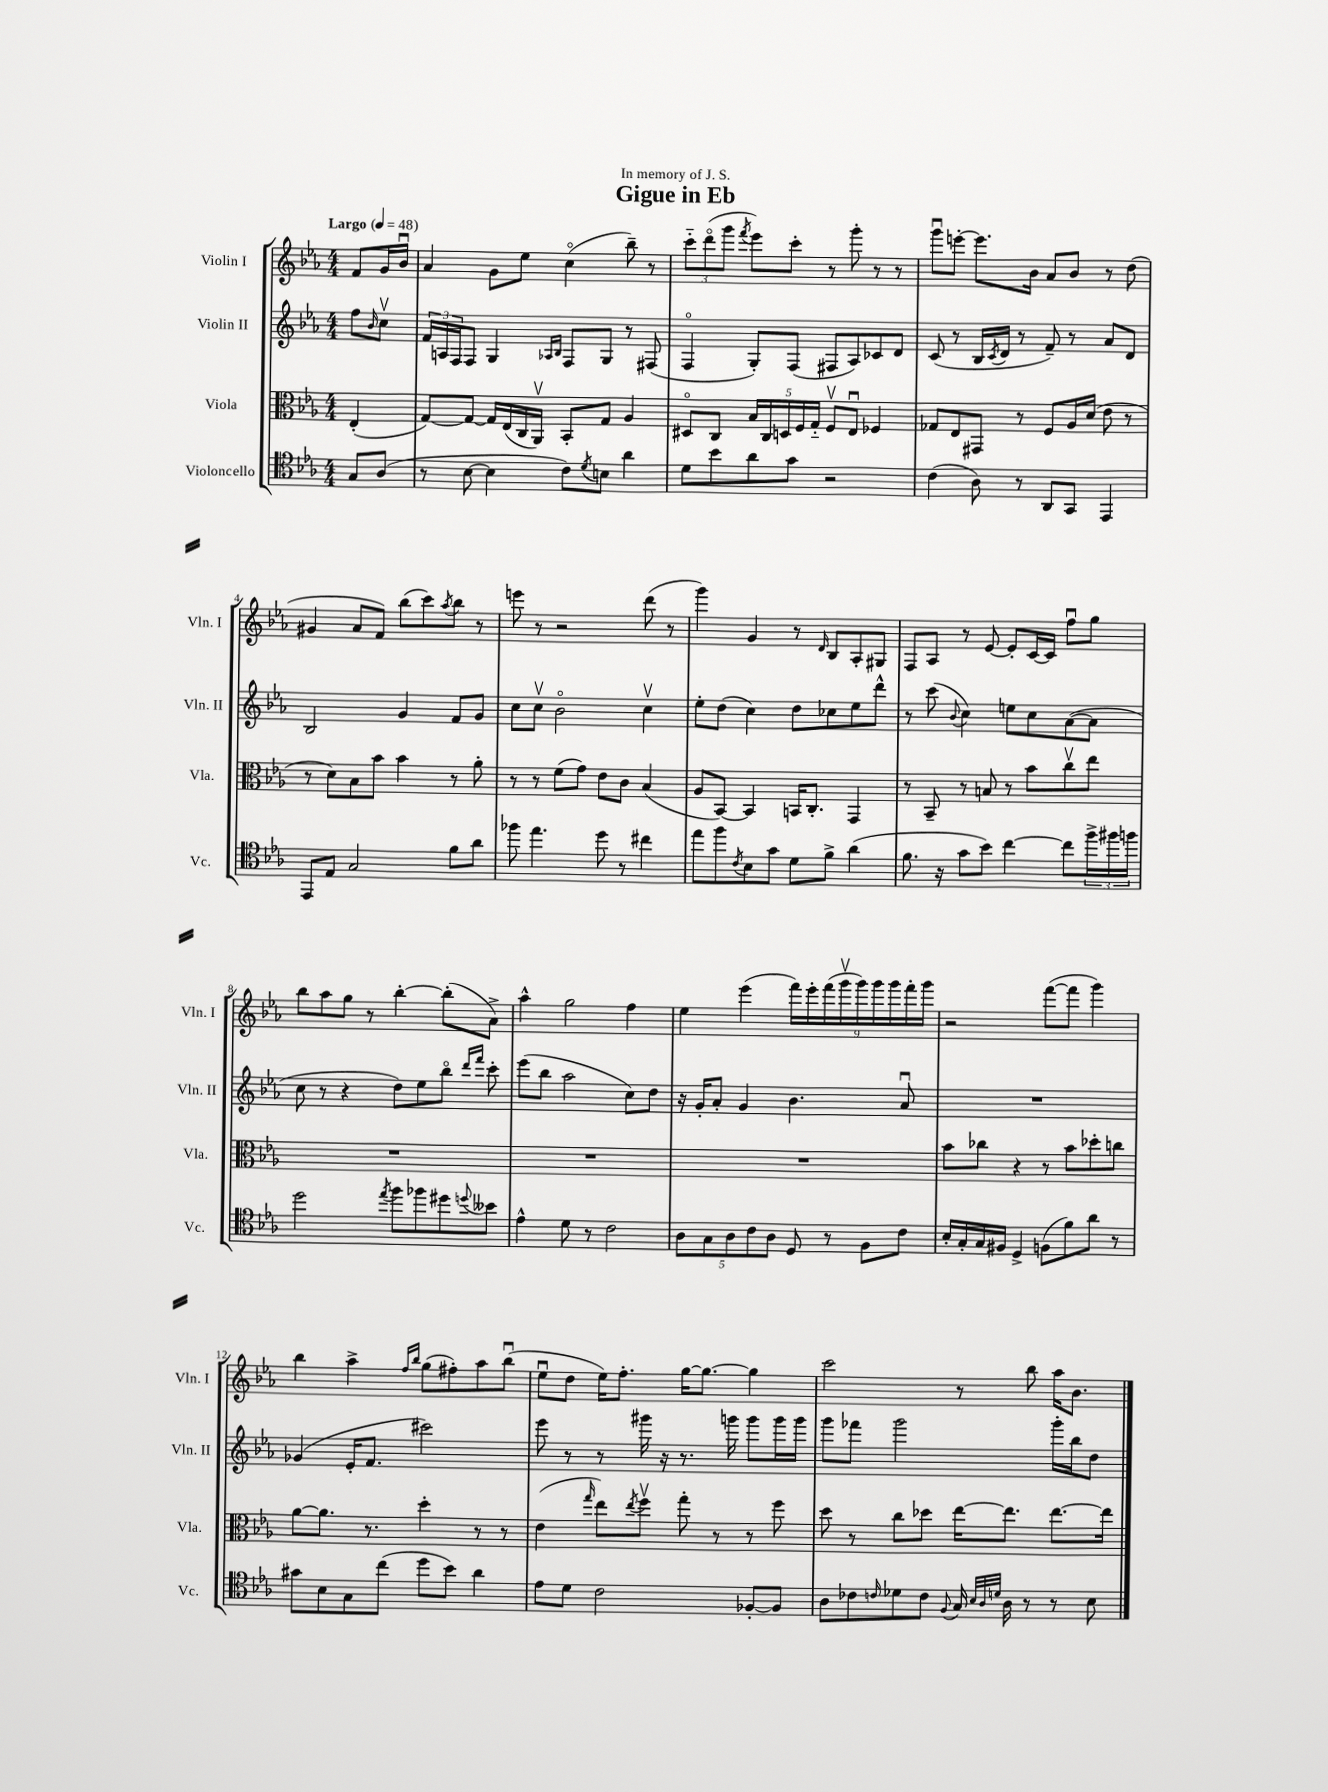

**kern	**kern	**kern	**kern
*staff4	*staff3	*staff2	*staff1
*clefC4	*clefC3	*clefG2	*clefG2
*k[b-e-a-]	*k[b-e-a-]	*k[b-e-a-]	*k[b-e-a-]
*M4/4	*M4/4	*M4/4	*M4/4
*MM48	*MM48	*MM48	*MM48
8G	(4E-'	8ff	8f
.	.	16qqb-	.
(8A-	.	8ccv	16g
.	.	.	16b-u
=	=	=	=
8r	[8G)	24f	4a-
.	.	24A	.
.	.	24F	.
[8B-	8G_	8F	.
4B-]	16G]	4G	8g
.	(16E-	.	.
.	16C	.	8ee-
.	16AA-v)	.	.
.	.	16qqA-	.
.	.	16qqB-	.
8c)	8BB-'	8F	(4cco
8qd	.	.	.
8B	8G	8G	.
4a-	4A-	8r	8bb-~)
.	.	(8F#	8r
=	=	=	=
8d	8D#o	4Fo	12ccc'~
.	.	.	(12dddo
8b-	8C	.	.
.	.	.	12ggg
.	.	.	8qfff
8a-	20B-	8G')	8eee-)
.	20C	.	.
.	20D	.	.
8g	.	(8F	8ccc'
.	20F	.	.
.	20G'~	.	.
2r	8Fv	8F#	8r
.	8E-u	8A-)	8ggg'
.	4F-	8c-	8r
.	.	8d	8r
=	=	=	=
(4c	8G-	(8c	8gggu
.	8E-	8r	[8eee'
8A-)	8GG#	16B-	8.eee]
.	.	8qc	.
.	.	16d	.
8r	8r	8r	.
.	.	.	16b-
8AA-	8F	8f~)	8a-
8GG	16A-	8r	8b-
.	(16d	.	.
4EE-	8e-	8a-	8r
.	8r	8d	(8dd
=	=	=	=
8EE-	8r	2B-	4g#
8E-	8d)	.	.
2G	8B-	.	8a-
.	8b-	.	8f)
.	4b-	4g	(8bb-
.	.	.	8ccc)
.	.	.	8qaa-
8f	8r	8f	8bb-
8a-	8a-'	8g	8r
=	=	=	=
8ff-	8r	8cc	8eee
4.ee-	8r	8ccv	8r
.	(8f	2b-o	2r
.	8g)	.	.
8dd	8e-	.	.
8r	8c	.	.
4cc#	(4B-	4ccv	(8ddd
.	.	.	8r
=	=	=	=
8ee-	8A-	8ee-'	4ggg)
8ff	[8BB-)	(8dd	.
8qc	.	.	.
8B-	4BB-]	4cc)	4g
8g	.	.	.
8d	16BB	8dd	8r
.	8.C'	.	.
.	.	.	16qqd
8f^	.	8cc-	8B-
(4a-	4GG	8ee-	8A-'
.	.	8ddd^^	8G#
=	=	=	=
8.f	8r	8r	8F
.	8BB-~	(8ccc	8A-
16r	.	.	.
.	.	8qqb-	.
8g	8r	4cc)	8r
8b-)	8B	.	[8e-
[4cc	8r	8ee	8e-']
.	8b-	8cc	[16c
.	.	.	16c]
8cc]	8ccv	([8a-	8ffu
24ff^	8ee-	8a-]	8gg
24ff#	.	.	.
24ff	.	.	.
=	=	=	=
2dd	1r	8cc	8bb-
.	.	8r	8aa-
.	.	4r	8gg
.	.	.	8r
8qee-	.	.	.
8ff	.	8dd)	[4bb-'
8ff-	.	8ee-	.
8dd#	.	8bb-o	(8bb-']
.	.	16qqddd	.
8qqdd	.	16qqfff	.
8b--	.	8ccc'	8a-^)
=	=	=	=
4e-^^	1r	(8eee-	4aa-^^
.	.	8bb-	.
8d	.	2aa-	2gg
8r	.	.	.
2c	.	.	.
.	.	8cc)	4ff
.	.	8dd	.
=	=	=	=
10A-	1r	16r	4ee-
.	.	16g'	.
10G	.	.	.
.	.	8a-'	.
10A-	.	.	.
.	.	4g	(4eee-
10c	.	.	.
10A-	.	.	.
8D	.	4.b-	18fff)
.	.	.	18eee-'
.	.	.	(18fff
8r	.	.	.
.	.	.	18gggv
.	.	.	18ggg)
8F	.	.	.
.	.	.	18ggg
.	.	.	18ggg
8c	.	8a-u	.
.	.	.	18fff'
.	.	.	18ggg
=	=	=	=
16B-'	8b-	1r	2r
16G'	.	.	.
16G	8cc-	.	.
16F#	.	.	.
4D^	4r	.	.
(8F	8r	.	([8fff
8f)	8b-	.	8fff]
8a-	8dd-'	.	4ggg)
8r	8cc	.	.
=	=	=	=
8g#	[8a-	(4g-	4bb-
8B-	8.a-]	.	.
8G	.	16e-'	4aa-^
.	8.r	8.f	.
(8cc	.	.	.
.	.	.	16qqff
.	.	.	16qqbb-
8dd	4dd'	2ccc#)	(8gg
8b-)	.	.	8ff#')
4a-	8r	.	8aa-
.	8r	.	(8bb-u
=	=	=	=
8e-	(4e-	8eee-	8ee-u
8d	.	8r	8dd
.	16qqgg	.	.
2c	8ee-)	8r	16ee-)
.	.	.	8.ff'
.	8qee-	.	.
.	8ffv	16ggg#	.
.	.	16r	.
.	8gg'	8.r	[16gg
.	.	.	8.gg_
.	8r	.	.
.	.	16ggg	.
[8F-'	8r	8ggg	4gg]
8F-]	8ff	16ggg	.
.	.	16ggg	.
=	=	=	=
8A-	8dd	8ggg	2ccc
8c-	8r	8fff-	.
16qqc	.	.	.
8d-	8cc	2ggg	.
8c	8dd-	.	.
8qqF	.	.	.
16G	[16ee-	.	8r
32qqB-	.	.	.
32qqA-	.	.	.
32qqd	.	.	.
16A-	8.ee-]	.	.
8r	.	.	8bb-
8r	[8.ee-	16ggg'	16aa-
.	.	16bb-	8.b-
8B-	.	8dd	.
.	16ee-]	.	.
==	==	==	==
*-	*-	*-	*-
